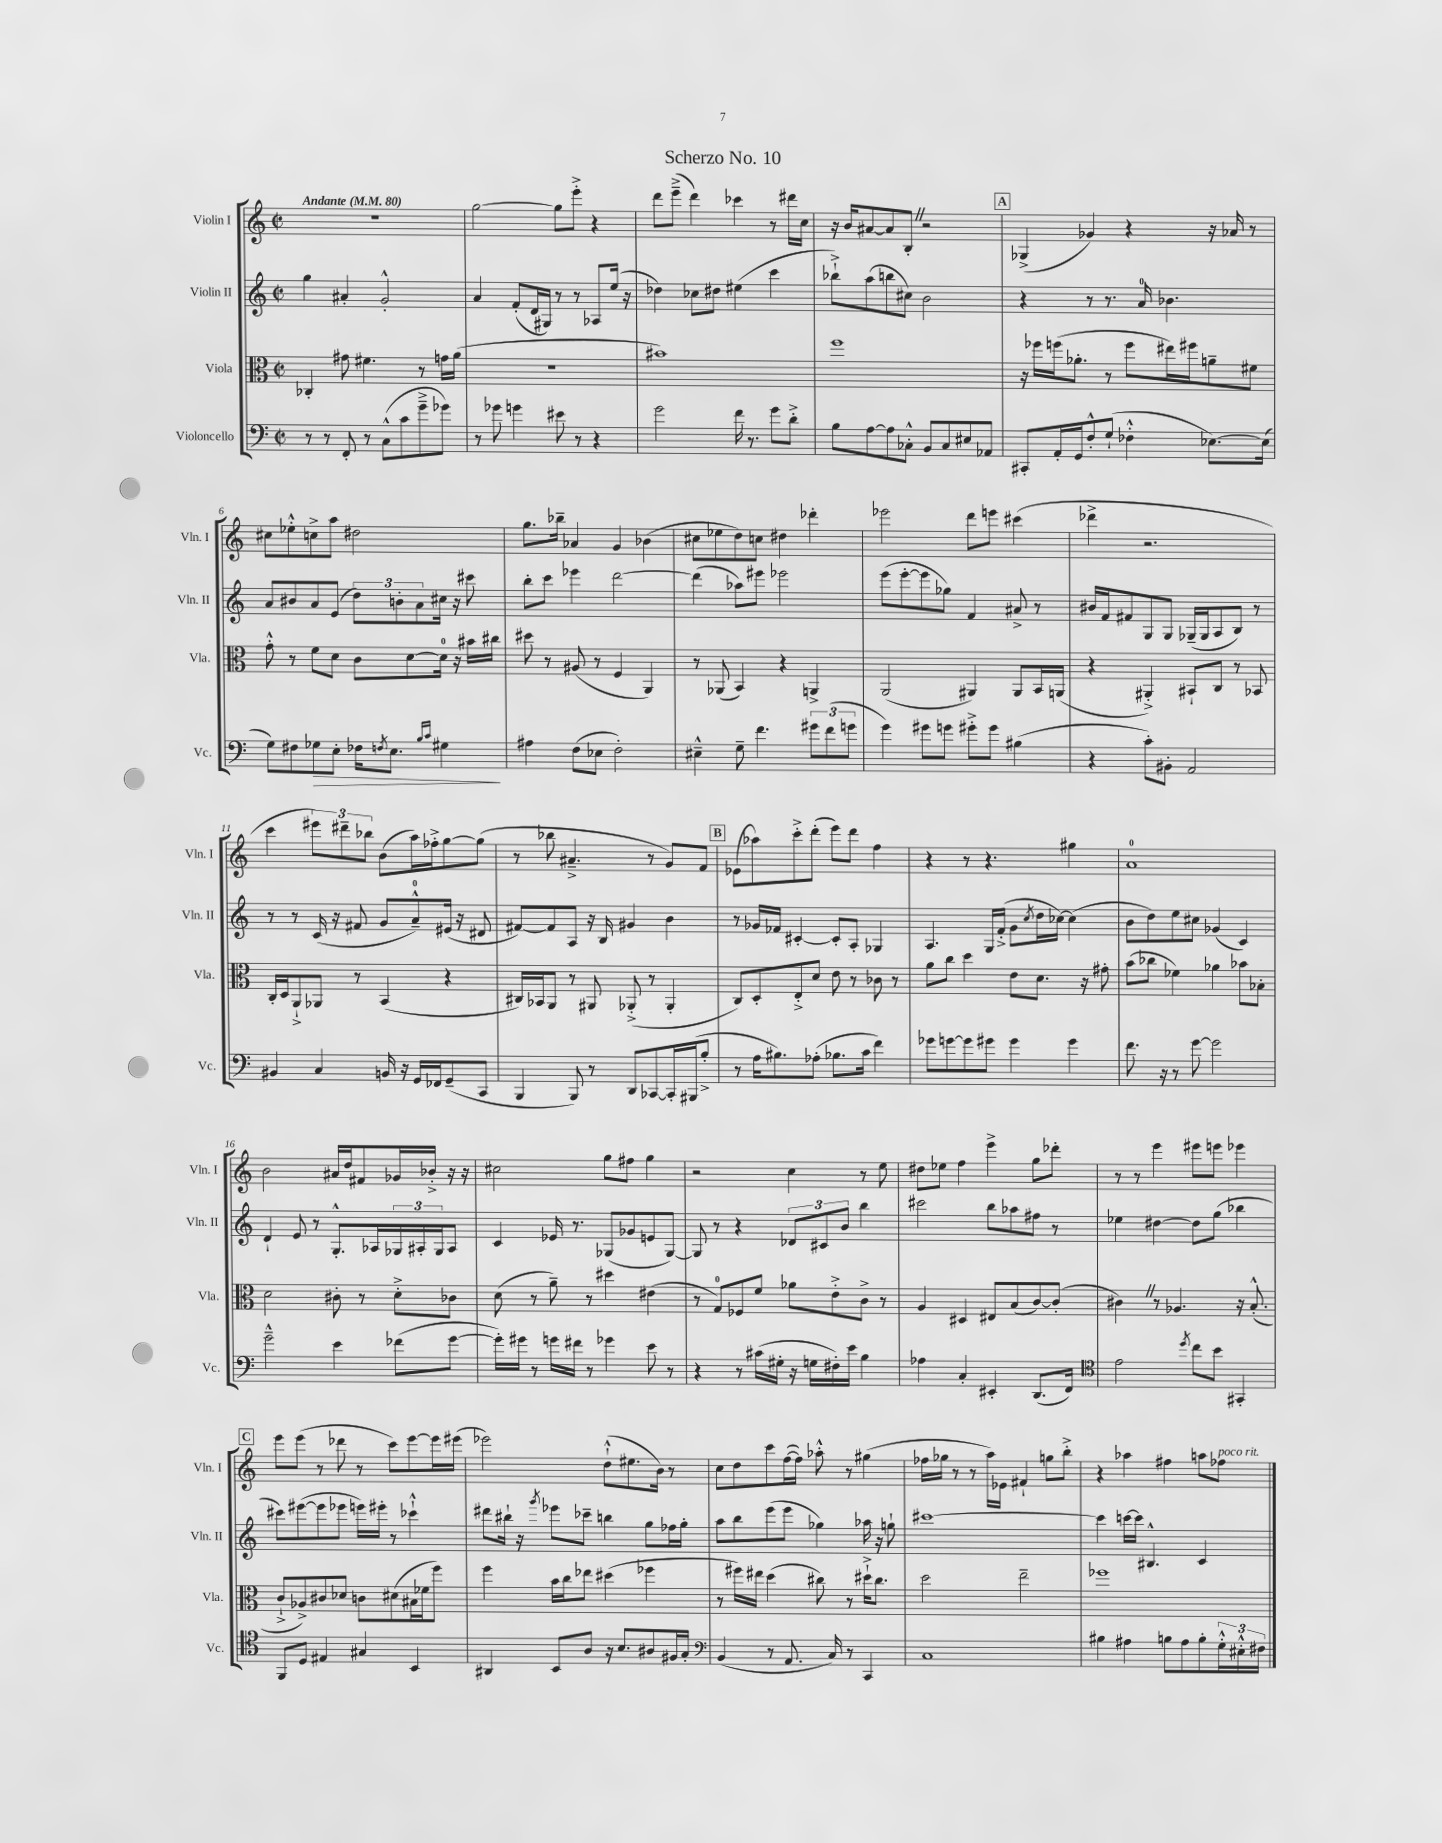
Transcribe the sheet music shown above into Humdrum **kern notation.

**kern	**kern	**kern	**kern
*staff4	*staff3	*staff2	*staff1
*clefF4	*clefC3	*clefG2	*clefG2
*k[]	*k[]	*k[]	*k[]
*M2/2	*M2/2	*M2/2	*M2/2
*met(c|)	*met(c|)	*met(c|)	*met(c|)
*MM80	*MM80	*MM80	*MM80
8r	4C-'/	4gg\	1r
8r	.	.	.
8FF'/	8g#\	4a#'/	.
8r	4.f#\	.	.
(8C^^\L	.	2g'^^/	.
8c\	.	.	.
8g~^\	8r	.	.
8g-\J)	16g\LL	.	.
.	(16a\JJ	.	.
=	=	=	=
8r	1r	4a/	[2gg\
8g-\	.	.	.
4g\	.	(8f'/L	.
.	.	16d/L	.
.	.	16G#/JJ)	.
8e#\	.	8r	8gg\]L
8r	.	8r	8eee'^\J
4r	.	8A-/L	4r
.	.	(16ee/Jk	.
.	.	16r	.
=	=	=	=
2g\	1b#)	4dd-\)	8ddd\L
.	.	.	(8eee~^\J
.	.	8cc-\L	4ddd\)
.	.	8dd#\J	.
16f\	.	(4ee#\	4ccc-\
8.r	.	.	.
8g\L	.	4ccc\	8r
8d'^\J	.	.	16ddd#\LL
.	.	.	16cc\JJ
=	=	=	=
8B\L	1ff	8bb-`^\L)	16r
.	.	.	16b/LK
[8A\	.	(8aa\	[8a#/
8A\]	.	8bb\	8a#/]
8C-'^^\J	.	8cc#\J)	8B'/J
8BB/L	.	2b\	2r
8C-/	.	.	.
8E#/	.	.	.
8AA-/J	.	.	.
=	=	=	=
8CC#'/L	16r	4r	(4G-^/
.	16ff-\LL	.	.
16AA'/L	(16ff\J	.	.
16GG/J	8.a-'\J	.	.
8F'^^/	.	8r	4g-/)
(8G`/J	8r	8.r	.
4F-'^^\	8ff\L	.	4r
.	.	16a/	.
.	16ee#\L)	4.b-\	.
.	16ff#\J	.	.
[8.E-\L)	8a~\	.	16r
.	.	.	16a-/
.	8f#\J	.	8r
(16E-\]Jk	.	.	.
=	=	=	=
8G\L)	8g'^^\	8a/L	8cc#\L
8F#\	8r	8b#/	8ee-'^^\
8G-\	8f\L	8a/	8cc^\
8E'\J	8d\J	(8e/J	8aa\J
16F-\LK	8c\L	12dd\L)	2dd#\
8qF/	.	.	.
8.E\J	.	.	.
.	.	12b'\	.
.	[8d\	.	.
.	.	12a\	.
16qqB/LL	.	.	.
16qqc/JJ	.	.	.
4G#\	16d\]Jk	16cc#\Jk	.
.	16r	16r	.
.	16b#\LL	8ccc#\	.
.	16cc#\JJ	.	.
=	=	=	=
4A#\	8dd#\	8bb'\L	8.gg\L
.	8r	8ccc\J	.
.	.	.	16bb-~\Jk
(8F\L	(8A#/	4eee-\	4a-/
8E-\J	8r	.	.
2F'\)	4F/	[2ddd\	4g/
.	4AA/)	.	(4b-\
=	=	=	=
4E#~^^\	8r	(4ddd\]	8cc#\L
.	(8AA-/	.	8ee-\
8G~\	4BB/)	8aa-\L)	8dd\)
4.f\	.	8eee#\J	8cc\J
.	4r	2eee-\	4dd#\
12g#\L	4AA^/	.	4ddd-'\
(12f\	.	.	.
12g\J	.	.	.
=	=	=	=
4g\)	(2AA/	(8eee\L	2eee-\
.	.	[8eee'\	.
8g#\L	.	8eee\]	.
8g\J	.	8gg-\J)	.
8g#'^\L	4AA#/)	4f/	8ddd\L
8g#\J	.	.	8eee\J
(4B#\	8AA#/L	8a#^/	(4ccc#\
.	16BB/L	8r	.
.	(16AA/JJ	.	.
=	=	=	=
4r	4r	16b#/LL	4ddd-^\
.	.	16f/J	.
.	.	8f#/	.
8c'\L)	4AA#'^/)	8G/	2.r
8BB#'\J	.	8G/J	.
2AA/	8BB#`/L	(16G-~/LL	.
.	.	16G-/J	.
.	8C/J	8A/	.
.	8r	8B/J)	.
.	8BB-/	8r	.
=	=	=	=
4BB#/	16C'/LL	8r	4ccc\
.	16D/J	.	.
.	8AA`^/	8r	.
4C/	8AA-/J	(16c/	12eee#\L)
.	.	16r	.
.	.	.	12ddd#~\
.	8r	8f#/	.
.	.	.	12bb-\J
16BB/	(4BB/	8g/L	(8b\L
16r	.	.	.
16GG/LL	.	8a~^^/)	16aa\L)
16FF-/J	.	.	16ff-'^\J
(8GG~/	4r	(16e#/Jk	[8gg\
.	.	16r	.
8CC/J	.	8d#/	(8gg\]J
=	=	=	=
4BBB/	16C#/LL)	[8f#/L)	8r
.	16BB-/J	.	.
.	8AA/J	8f#/]	8bb-\
8BBB/)	8r	8A/J	4.a#~^/
8r	8AA#/	16r	.
.	.	16B/	.
8DD/L	(8AA-'^/	4g#/	.
[8CC-/	8r	.	8r
16CC-'/]L	4AA-'/	4b\	8g/L)
(16BBB#/J	.	.	.
8B'^/J	.	.	8f/J
=	=	=	=
8r	8C/L)	8r	(8e-\L
16A\LK	8D'/	16g-/LL	8aa-\)
8.B#\)	.	16f-/JJ	.
.	8E'^/	[4c#'/	8ccc'^\
(8A-'\J	8d/J	.	(8ddd'\J
8.B-\L	8e\	8c#'/]L	8eee\L)
.	8r	8A'/J	8ddd\J
16c\Jk	.	.	.
4f\)	8c-\	4G-/	4ff\
.	8r	.	.
=	=	=	=
8g-\L	8a\L	4.A/	4r
[8g\	8cc\J	.	.
8g\]	4dd\	.	8r
8g#\J	.	16G/LL	4.r
.	.	(16f'^/JJ	.
4g#\	8e\L	8g\L	.
.	.	8qcc/	.
.	8.d\J	16dd\L	.
.	.	[16cc-\JJ)	.
4g#\	.	(4cc-\]	4gg#\
.	16r	.	.
.	8g#'\	.	.
=	=	=	=
8.f\	(8b\L	8b\L	1a
.	8cc-\J	8dd\)	.
16r	.	.	.
8r	4f-\)	8ee\	.
[8g\	.	8cc#\J	.
2g\]	4a-\	(4g-/	.
.	8b-\L	4c/)	.
.	8B-'\J	.	.
=	=	=	=
2g~^^\	2d\	4d`/	2b\
.	.	8e/	.
.	.	8r	.
4e\	8c#'\	8.G'^^/L	16a#/LL
.	.	.	16dd/J
.	8r	.	8f#/
.	.	16A-/L	.
(8f-\L	8d'^\L	24G-/	16g-/L
.	.	24A#'/	.
.	.	.	16b-'^/JJ
.	.	24G-/J	.
[8g\J	8c-\J	8A#/J	16r
.	.	.	16r
=	=	=	=
16g'\]LL)	(8d\	4c/	2cc#\
16g#\JJ	.	.	.
8r	8r	.	.
16g\LL	8a~\)	16e-/	.
16f#\JJ	.	8.r	.
8r	8r	.	.
4g-\	4dd#\	(8G-/L	8gg\L
.	.	8g-/	8ff#\J
8e\	(4e#\	8e/	4gg\
8r	.	[8G-/J)	.
=	=	=	=
4r	8r	8G-/]	2r
.	8G/L)	8r	.
8r	8F-/	4r	.
(16c#\LL	8f/J	.	.
16G#'\JJ	.	.	.
16r	8a-\L	12d-/L	4cc\
16G\LL	.	.	.
.	.	12c#/	.
16F#'\)	8e'^\	.	.
.	.	12b/J	.
16e\JJ	.	.	.
4B\	8c^\J	4bb\	8r
.	8r	.	8ee\
=	=	=	=
4A-\	4A/	2ccc#\	8dd#\L
.	.	.	8ee-\J
4C'/	4D#/	.	4ff\
4EE#'/	8E#/L	8bb\L	4eee^\
.	(8B/	8aa-\	.
(8.DD/L	[8c/)	8ff#\J	8gg\L
.	(8c'/]J	8r	8ddd-'\J
16FF/Jk)	.	.	.
=	=	=	=
*clefC4	*	*	*
2e\	4c#\)	4ee-\	8r
.	.	.	8r
.	8r	[4dd#\	4eee\
.	4.A-/	.	.
8qdd/	.	.	.
8cc\L	.	8dd#\]L	8eee#\L
8b\J	.	(8gg\J	8eee\J
4GG#'/	16r	4bb-\	4eee-\
.	(8.B'^^/	.	.
=	=	=	=
8FF/L	8c`^/L	8ccc#\L)	8eee\L
8D/J	8A-^/)	([8eee#\	(8eee\J
4E#/	8c#/	8eee#\]	8r
.	8d-/J	8eee-\J	8ddd-\
4G#/	8c\L	16eee\LL)	8r
.	.	16eee#'\JJ	.
.	(8d#\	8r	8ccc\L)
4BB/	16B#\L	4ccc-`^^\	[8eee\
.	16f-\J	.	.
.	8ff\J)	.	16eee\]L
.	.	.	(16eee#\JJ
=	=	=	=
4AA#/	4ff\	8ddd#\L	2eee-\)
.	.	16bb#`\Jk	.
.	.	16r	.
.	.	8qggg/	.
8BB/L	16b\LL	8eee-\L	.
.	16cc\J	.	.
8A/J	8ee-\J	8ccc-~\J	.
16r	(4dd#\	4bb\	(8dd`^^\L
8.B/L	.	.	.
.	.	.	8.ee#\
8A#/	4ff-\	8gg\L	.
.	.	.	16b\Jk)
16F#/L	.	16ff-\L	8r
16G'/JJ	.	16gg'\JJ	.
=	=	=	=
*clefF4	*	*	*
(4BB/	8r	8aa\L	8cc\L
.	16ff#\LL)	8bb\	8dd\
.	16ee#\JJ	.	.
8r	(4dd\	(8eee\	8ccc\
8.AA/	.	8eee\J	([16ff\L
.	.	.	16ff\]JJ)
.	8cc#\)	4gg-\)	8aa-'^^\
16C/)	.	.	.
8r	8r	.	8r
4CC/	16dd#`^\LK	16aa-\	(4gg#\
.	8.cc#\J	16r	.
.	.	8gg`\	.
=	=	=	=
1C	2dd\	[1ccc#	16ff-\LL
.	.	.	16gg-\JJ
.	.	.	8r
.	.	.	8r
.	.	.	16aa\LL)
.	.	.	16e-\JJ
.	2ee~\	.	4f#`/
.	.	.	8gg\L
.	.	.	8bb'^\J
=	=	=	=
4B#\	1ff-	4ccc#\]	4r
4A#\	.	[16ccc\LL	4aa-\
.	.	16ccc\]JJ	.
.	.	4.B#^^/	.
8B\L	.	.	4ff#\
8A#\	.	.	.
8B'\	.	4c/	8aa\L
24G'^^\L	.	.	8ff-\J
24E#'^^\	.	.	.
24F#\JJ	.	.	.
==	==	==	==
*-	*-	*-	*-
